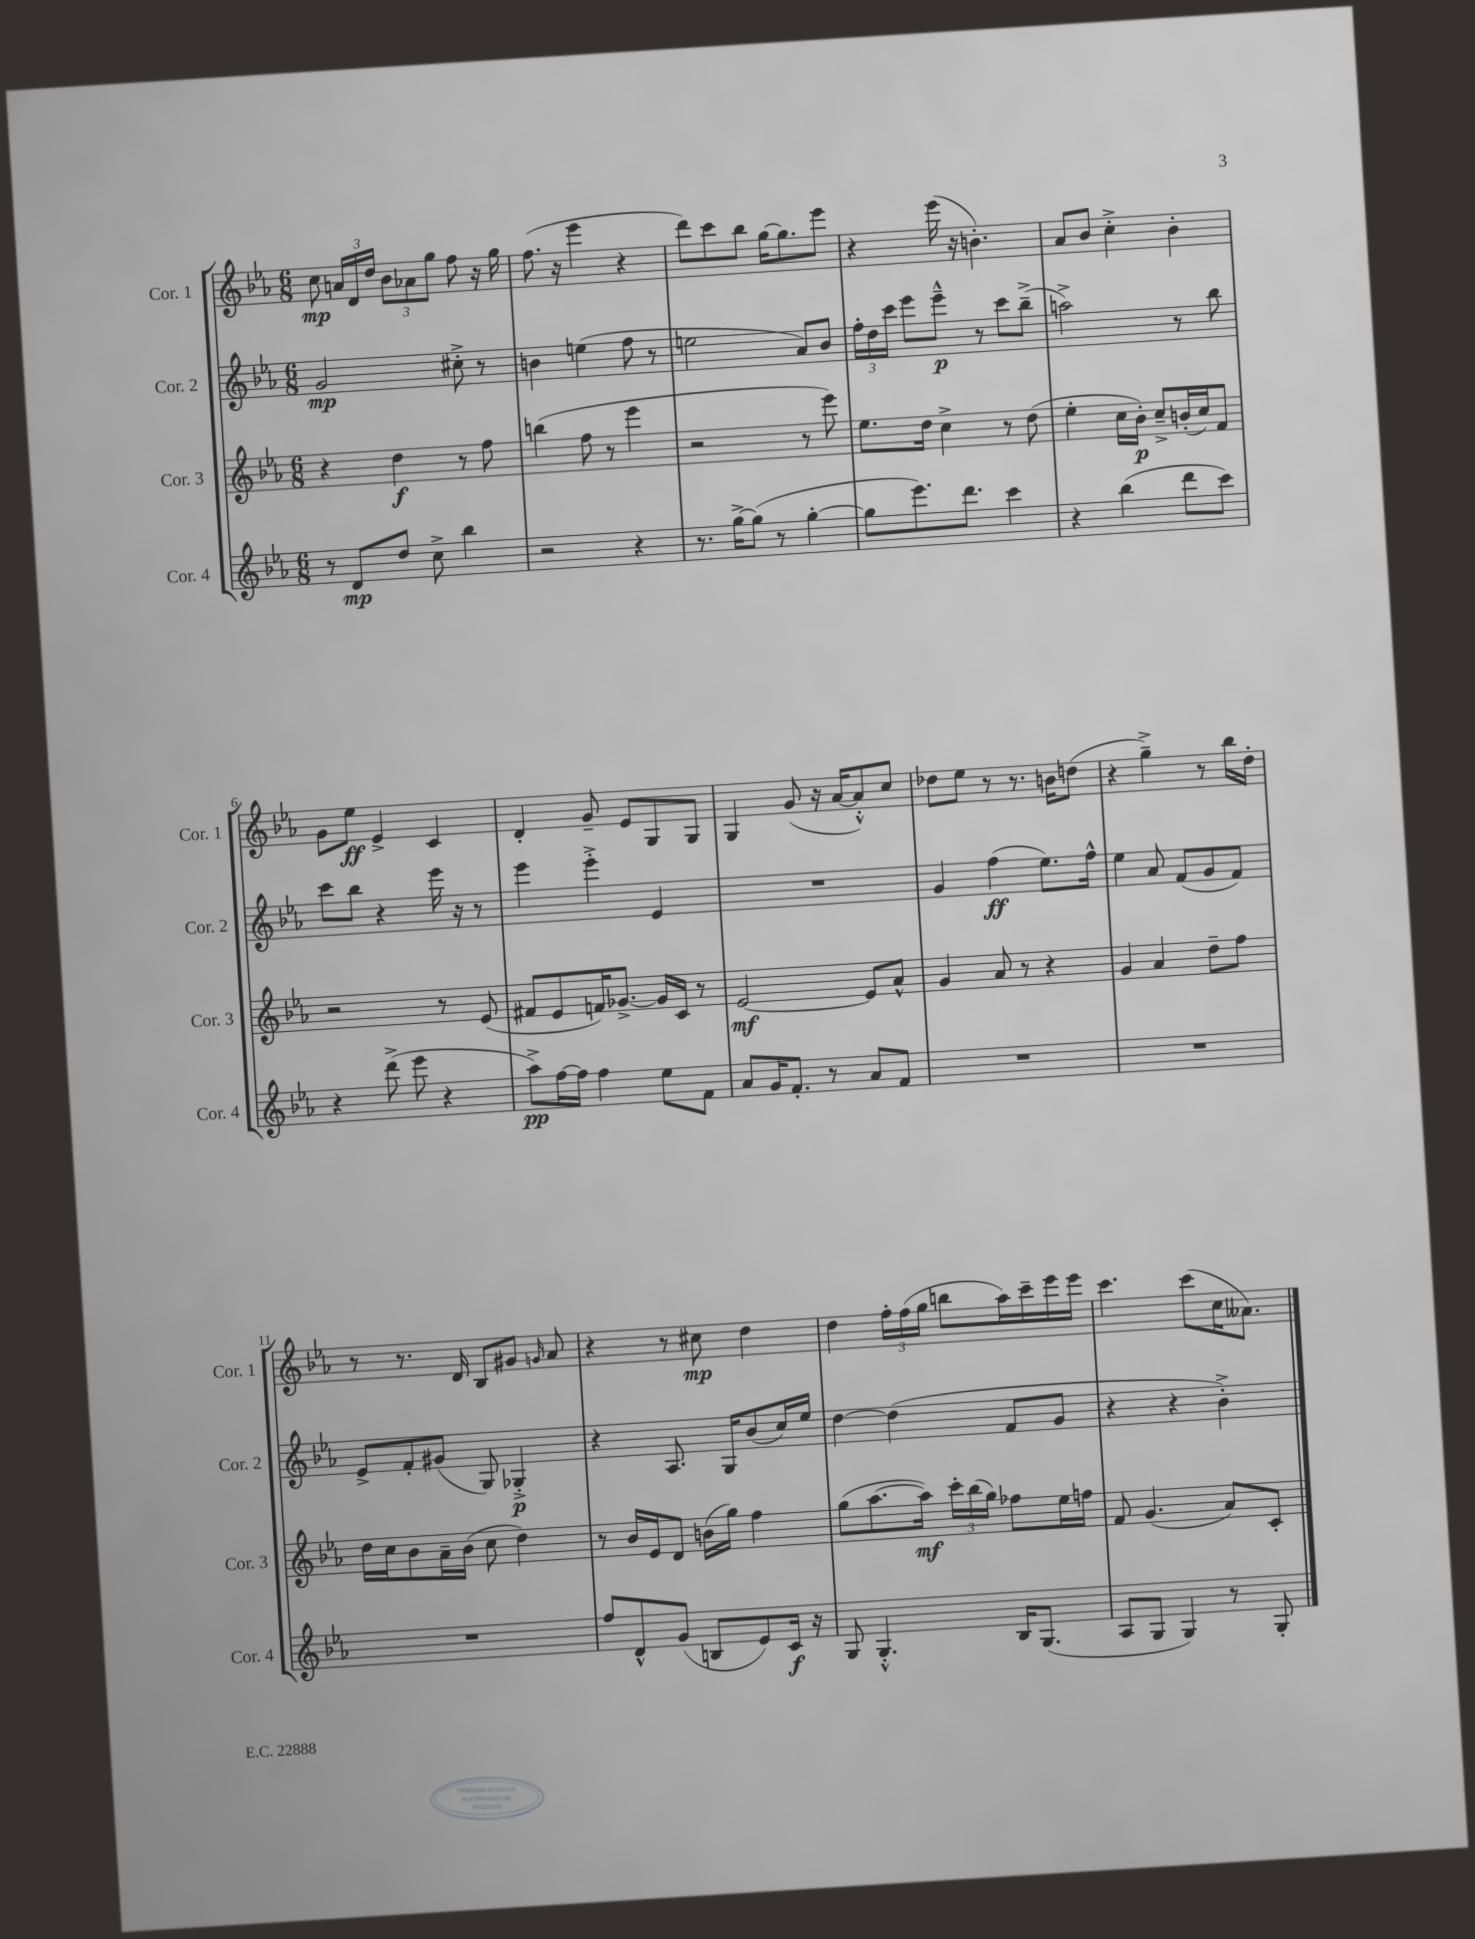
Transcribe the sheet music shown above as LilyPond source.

<<
\new StaffGroup <<
\new Staff = "s0" \with { instrumentName = "Cor. 1" shortInstrumentName = "Cor. 1" } {
    \clef treble \key ees \major \numericTimeSignature \time 6/8
    \autoBeamOff c''8\mp \tuplet 3/2 { a'16[ d'16 d''16] } \tuplet 3/2 { bes'8[ aes'8 g''8] } f''8 r16 g''16 |
    f''8.( r16 ees'''4 r4 |
    d'''8[) c'''8 bes''8] g''16[~ g''8. ees'''8] |
    r4 ees'''16( r16 b'4.-.) |
    aes'8[ bes'8] c''4-.-> bes'4-. |
    g'8[ ees''8]\ff ees'4-> c'4 |
    d'4-. g'8-- ees'8[ g8 g8] |
    g4 g'8( r16 aes'16[~ aes'8-.-^) c''8] |
    des''8[ ees''8] r8 r8. b'16[ d''8]( |
    r4 g''4--->) r8 bes''16[ d''16]-. |
    r8 r8. d'16 bes8[ gis'8] \grace { g'16 } aes'8 |
    r4 r8 cis''8\mp d''4 |
    d''4 \tuplet 3/2 { f''16[-. f''16( g''16] } b''8[ aes''16) c'''16-- ees'''16 ees'''16] |
    c'''4. c'''8[( c''16 aeses'8.]) \bar "|." |
}
\new Staff = "s1" \with { instrumentName = "Cor. 2" shortInstrumentName = "Cor. 2" } {
    \clef treble \key ees \major \numericTimeSignature \time 6/8
    \autoBeamOff g'2\mp cis''8-.-> r8 |
    b'4 e''4( f''8 r8 |
    e''2 aes'8[) bes'8] |
    \tuplet 3/2 { f''16[-. d''16 c'''16] } ees'''8[ ees'''8]---^\p r8 c'''8[ bes''8]--->( |
    a''2->) r8 bes''8 |
    c'''8[ bes''8] r4 ees'''16 r16 r8 |
    ees'''4 ees'''4-.-> ees'4 |
    R2. |
    g'4 f''4\ff( ees''8.[) f''16]-^ |
    ees''4 aes'8 f'8[( g'8 f'8]) |
    ees'8[-> f'8-. gis'8]( g8) ges4-.->\p |
    r4 aes8. g16[ bes'8( c''16) ees''16] |
    d''4~ d''4( f'8[ g'8] |
    r4 r4 bes'4-.->) \bar "|." |
}
\new Staff = "s2" \with { instrumentName = "Cor. 3" shortInstrumentName = "Cor. 3" } {
    \clef treble \key ees \major \numericTimeSignature \time 6/8
    \autoBeamOff r4 d''4\f r8 f''8 |
    b''4( f''8 r8 ees'''4 |
    r2 r8 ees'''8) |
    ees''8.[ d''16] c''4-> r8 d''8( |
    ees''4-. c''16[ bes'16]-.\p) c''8[---> b'16-.( c''16) f'8] |
    r2 r8 ees'8( |
    fis'8[ ees'8 f'16) ges'8.]~-> ges'16[ c'16] r8 |
    ees'2~\mf ees'8[ aes'8]-^ |
    g'4 aes'8 r8 r4 |
    g'4 aes'4 d''8[-- f''8] |
    d''16[ c''16 bes'8 aes'16-- bes'16]( c''8 d''4) |
    r8 bes'16[ ees'16 d'8] b'16[( g''16]) f''4 |
    g''8[( aes''8.~ aes''16]\mf) \tuplet 3/2 { c'''16[-. bes''16( g''16]) } fes''8[ ees''16 f''16] |
    f'8 g'4.( aes'8[) c'8]-. \bar "|." |
}
\new Staff = "s3" \with { instrumentName = "Cor. 4" shortInstrumentName = "Cor. 4" } {
    \clef treble \key ees \major \numericTimeSignature \time 6/8
    \autoBeamOff r8 d'8[\mp d''8] c''8-> bes''4 |
    r2 r4 |
    r8. g''16[~-> g''8]( r8 g''4~-. |
    g''8[ ees'''8.) d'''8.] c'''4 |
    r4 bes''4( d'''8[ c'''8]) |
    r4 d'''8->( ees'''8 r4 |
    aes''8[->\pp) f''16~ f''16] f''4 ees''8[ f'8] |
    aes'8[ g'16 f'8.]-. r8 aes'8[ f'8] |
    R2. |
    R2. |
    R2. |
    f''8[ d'8-^ g'8]( b8[ ees'8) c'16]\f r16 |
    g8 g4.-.-^ bes16[ g8.]( |
    aes8[ g8] g4) r8 g8-. \bar "|." |
}
>>
>>
